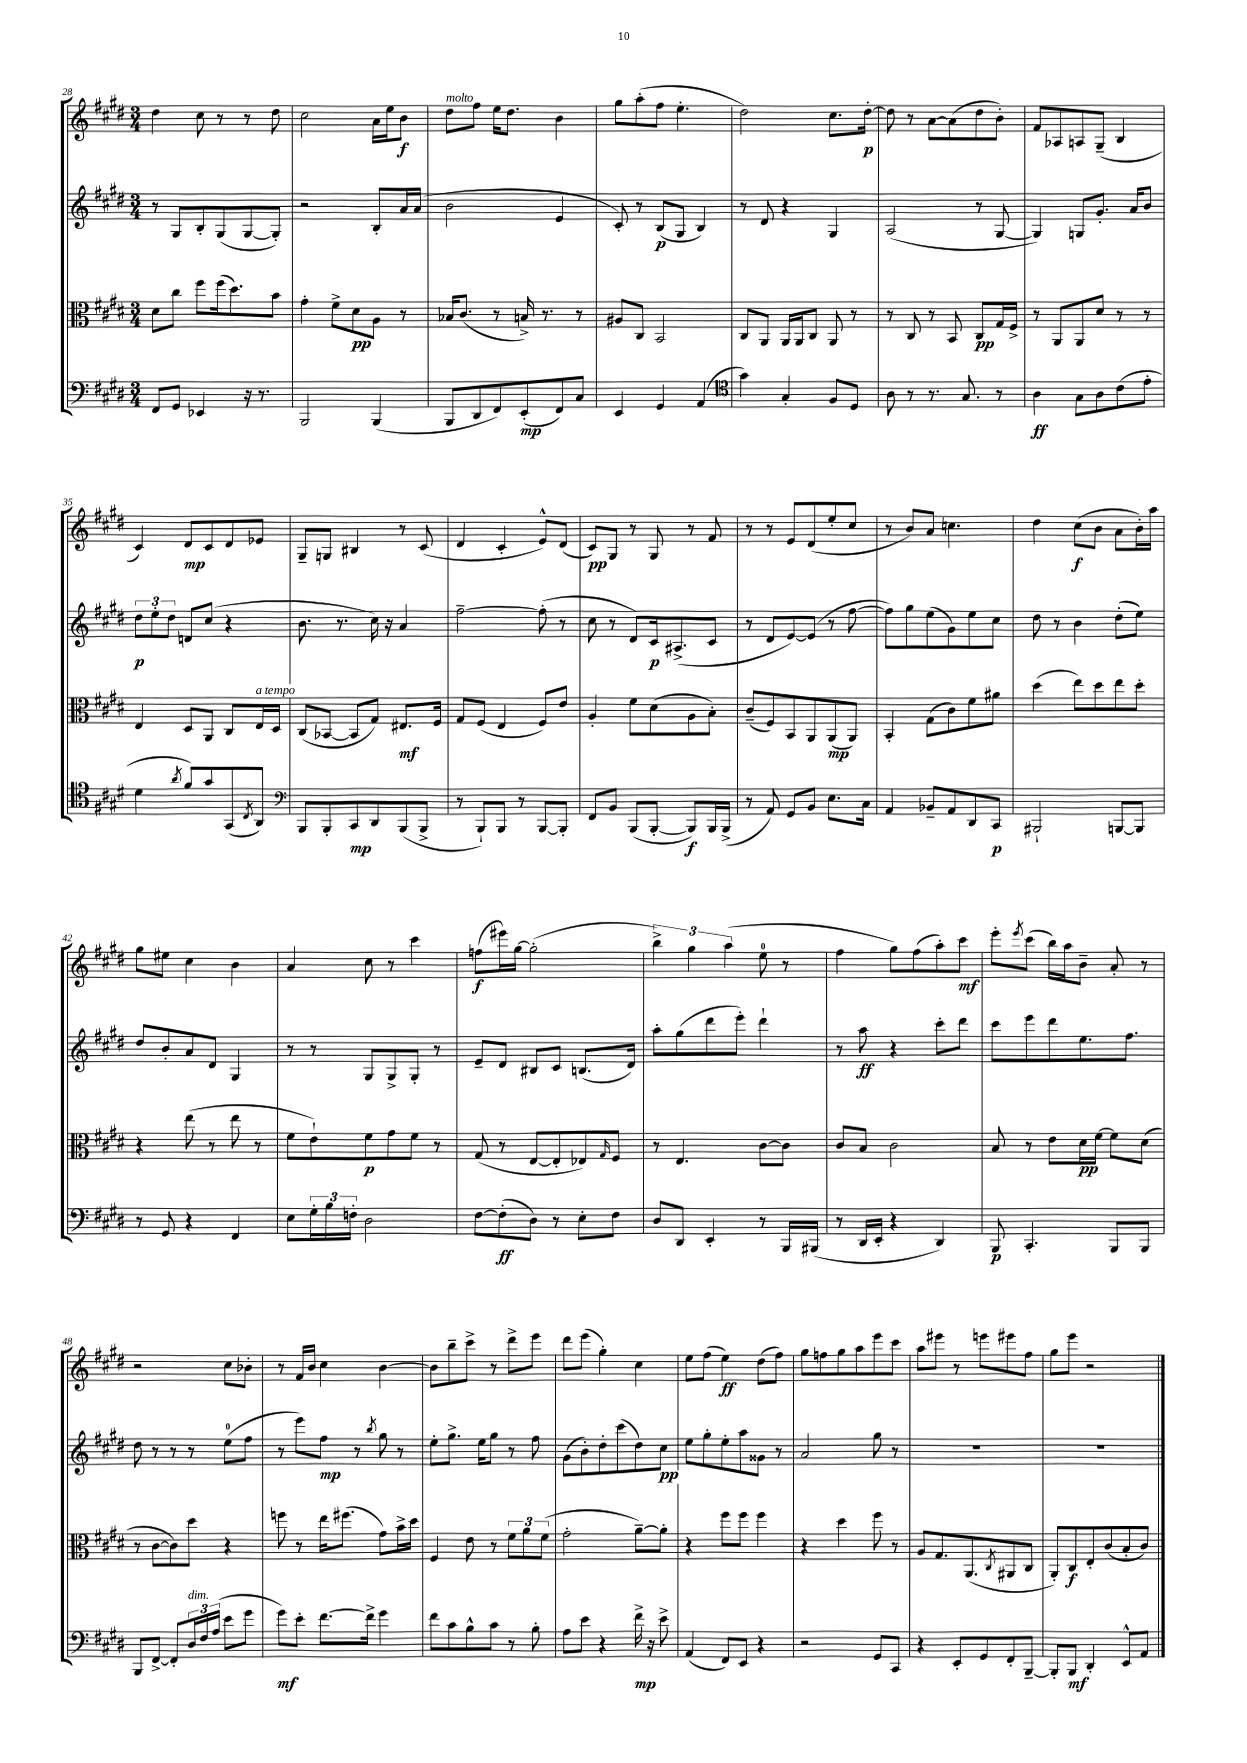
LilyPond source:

<<
\new StaffGroup <<
\new Staff = "s0" {
    \clef treble \key e \major \numericTimeSignature \time 3/4
    dis''4 cis''8 r8 r8 dis''8 |
    cis''2 a'16 e''16 b'8\f |
    dis''8^\markup { \italic "molto" } fis''8 e''16 dis''8. b'4 |
    gis''8 a''8-.( fis''8 e''4.-. |
    dis''2) cis''8. dis''16~-.\p |
    dis''8 r8 a'8~ a'8( dis''8 b'8-.) |
    fis'8 aes8 a8 gis8--( b4 |
    cis'4) dis'8\mp cis'8 dis'8 ees'8 |
    gis8-- g8 bis4 r8 cis'8( |
    dis'4 cis'4-. e'8-^) dis'8( |
    cis'8\pp) gis8 r8 gis8 r8 fis'8 |
    r8 r8 e'8 dis'8( e''8-. cis''8 |
    r8 b'8) a'8 c''4. |
    dis''4 cis''8\f( b'8 a'8 b'16-.) a''16 |
    gis''8 eis''8 cis''4 b'4 |
    a'4 cis''8 r8 cis'''4 |
    f''8\f( eis'''16) gis''16~ gis''2-.( |
    \tuplet 3/2 { b''4->) gis''4 a''4( } e''8-0 r8 |
    fis''4 gis''8) fis''8( a''8-.) cis'''8\mf |
    e'''8-. \acciaccatura { e'''8 } cis'''8( b''16) a''16 b'8-- a'8-. r8 |
    r2 cis''8 bes'8-. |
    r8 fis'16 b'16 cis''4 b'4~ |
    b'8 b''8-- cis'''8-> r8 dis'''8-> e'''8 |
    dis'''8 e'''8( gis''4-.) cis''4 |
    e''8 fis''8( e''4\ff) dis''8( fis''8) |
    gis''8 f''8 gis''8 a''8 e'''8 cis'''8 |
    a''8 eis'''8 r8 e'''8 eis'''8 fis''8 |
    gis''8 e'''8 r2 \bar "|." |
}
\new Staff = "s1" {
    \clef treble \key e \major \numericTimeSignature \time 3/4
    r8 gis8 b8-. gis8( gis8~ gis8-.) |
    r2 b8-. a'16 a'16( |
    b'2 e'4 |
    cis'8-.) r8 b8\p( gis8 b4) |
    r8 dis'8 r4 gis4 |
    a2( r8 gis8~ |
    gis4) g8 gis'8.-. a'16 b'8 |
    \tuplet 3/2 { dis''8\p e''8-. dis''8 } d'8 cis''8( r4 |
    b'8. r8. cis''16) r16 a'4 |
    fis''2~-- fis''8-.( r8 |
    cis''8 r8 dis'8) cis'16\p ais8.->( cis'8 |
    r8 dis'8 e'8~) e'8( r8 fis''8~ |
    fis''8) gis''8 e''8( gis'8) e''8 cis''8 |
    dis''8 r8 b'4 dis''8-.( e''8) |
    dis''8 b'8-. a'8 dis'8 gis4 |
    r8 r8 gis8 gis8-> gis8-. r8 |
    e'8-- dis'8 bis8 cis'8 b8.( dis'16) |
    a''8-. gis''8( dis'''8 e'''8-.) dis'''4-! |
    r8 a''8\ff r4 cis'''8-. dis'''8 |
    cis'''8 e'''8 dis'''8 e''8. fis''8. |
    dis''8 r8 r8 r8 e''8-0( fis''8 |
    r8 e'''8) fis''8\mp r8 \acciaccatura { b''8 } gis''8 r8 |
    e''8-. gis''8.-> e''16 gis''8 r8 fis''8 |
    gis'8( b'8-.) dis''8-. cis'''8( dis''8) cis''8\pp |
    e''8 gis''8-. e''8-. a''8 gisis'8 r8 |
    a'2 gis''8 r8 |
    R2. |
    R2. \bar "|." |
}
\new Staff = "s2" {
    \clef alto \key e \major \numericTimeSignature \time 3/4
    dis'8 cis''8 fis''8 fis''16( dis''8.) b'8 |
    gis'4-. fis'8-> dis'8\pp a8 r8 |
    bes16 cis'8.( r8 b16->) r8. r8 |
    ais8 cis8 b,2 |
    cis8 a,8 a,16 a,16 cis8 a,8 r8 |
    r8 cis8 r8 b,8 cis8\pp gis16 fis16-> |
    r8 a,8 a,8 dis'8 r8 r8 |
    e4 dis8 a,8 cis8 e16^\markup { \italic "a tempo" } dis16 |
    cis8( bes,8~ bes,8 gis8) eis8.\mf fis16 |
    gis8 fis8( e4 fis8) e'8 |
    a4-. fis'8 dis'8( a8 b8-.) |
    cis'8--( fis8) b,8 a,8 a,8\mp( a,8) |
    b,4-. gis8( cis'8) fis'8 ais'8 |
    dis''4( e''8) dis''8 e''8 dis''8-. |
    r4 e''8( r8 e''8 r8 |
    fis'8 e'8-!) fis'8\p gis'8 fis'8 r8 |
    gis8( r8 e8~ e8-. ees8) \grace { gis16 } fis8 |
    r8 e4. cis'8~ cis'8 |
    cis'8 b8 cis'2 |
    b8 r8 e'8 dis'16\pp fis'16~ fis'8 dis'8( |
    r8 cis'8~ cis'8) dis''8 r4 |
    f''8 r8 e''16 fis''8.( gis'8) b'16-> dis''16 |
    fis4 e'8 r8 \tuplet 3/2 { fis'8 a'8 fis'8( } |
    gis'2-. a'8~--) a'8-. |
    r4 fis''8 fis''8 fis''4 |
    r4 dis''4 fis''8 r8 |
    a8 gis8. a,8.( \acciaccatura { cis8 } ais,8 cis8 |
    a,8-.) cis8\f e8-. cis'8( b8-. cis'8) \bar "|." |
}
\new Staff = "s3" {
    \clef bass \key e \major \numericTimeSignature \time 3/4
    fis,8 gis,8 ees,4 r16 r8. |
    b,,2 b,,4( |
    b,,8 dis,8 fis,8) e,8-.\mp( fis,8) cis8 |
    e,4 gis,4 a,4( |
    \clef tenor gis'4) gis4-. fis8 dis8 |
    a8 r8 r8. gis8. r8 |
    a4\ff gis8 a8 cis'8( e'8-. |
    dis'4 \acciaccatura { a'8 } fis'8) gis'8 gis,8( \acciaccatura { cis8 } a,8) |
    \clef bass b,,8 b,,8-. cis,8\mp dis,8 b,,8( b,,8-> |
    r8 b,,8-!) b,,8 r8 b,,8~ b,,8-. |
    fis,8 b,8 b,,8( b,,8~-. b,,8\f) b,,16 b,,16->( |
    r8 a,8) gis,8 b,8 e8. cis16 |
    a,4 bes,8-- a,8 dis,8 cis,8\p |
    bis,,2-! b,,8~ b,,8 |
    r8 gis,8 r4 fis,4 |
    e8 \tuplet 3/2 { gis16-. b16 f16-. } dis2 |
    fis8~ fis8-.\ff( dis8) r8 e8-. fis8 |
    dis8 dis,8 e,4-. r8 b,,16 bis,,16( |
    r8 dis,16 e,16-. r4 dis,4) |
    b,,8\p cis,4.-. b,,8 b,,8 |
    b,,8 fis,8~-> fis,8-. \tuplet 3/2 { dis16^\markup { \italic "dim." } fis16 a16( } e'8 gis'8 |
    gis'8\mf) e'8-. fis'8.~ fis'16-> gis'4 |
    fis'8 cis'8 b8-^ cis'8 r8 b8-. |
    a8 e'8 r4 fis'16->\mp r16 e'8-> |
    a,4( fis,8) e,8 r4 |
    r2 gis,8 cis,8 |
    r4 e,8-. gis,8 fis,8-. b,,8~-- |
    b,,8-. b,,8\mf dis,4-. e,8-^ a,8 \bar "|." |
}
>>
>>
\layout { \context { \Score currentBarNumber = #28 } }
